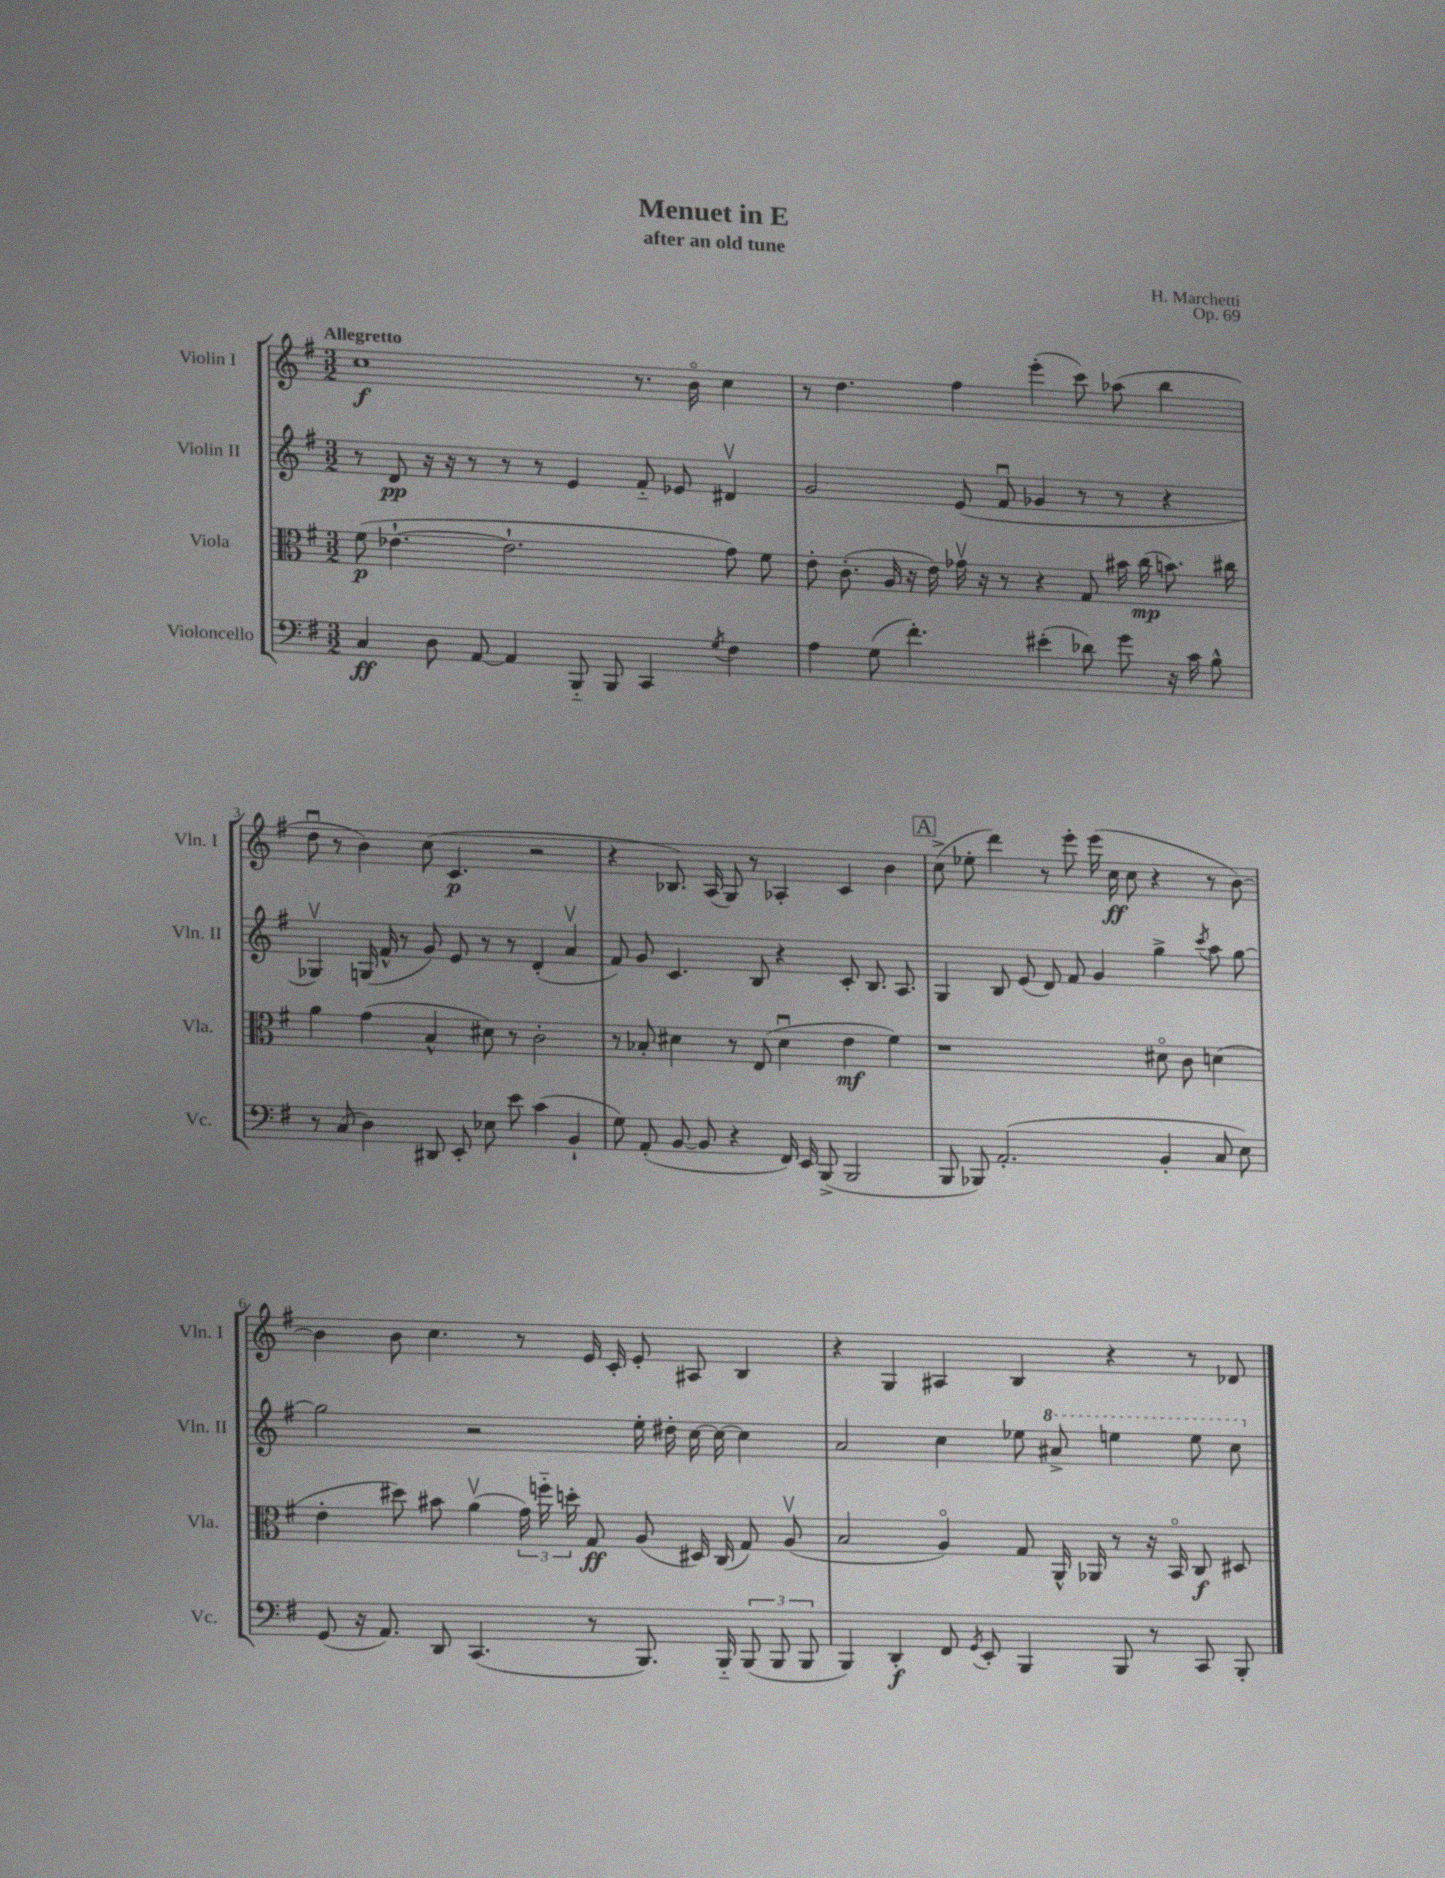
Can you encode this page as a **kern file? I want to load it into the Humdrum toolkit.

**kern	**dynam	**kern	**dynam	**kern	**dynam	**kern	**dynam
*part4	*part4	*part3	*part3	*part2	*part2	*part1	*part1
*staff4	*staff4	*staff3	*staff3	*staff2	*staff2	*staff1	*staff1
*I"Violoncello	*	*I"Viola	*	*I"Violin II	*	*I"Violin I	*
*I'Vc.	*	*I'Vla.	*	*I'Vln. II	*	*I'Vln. I	*
*clefF4	*	*clefC3	*	*clefG2	*	*clefG2	*
*k[f#]	*	*k[f#]	*	*k[f#]	*	*k[f#]	*
*M3/2	*	*M3/2	*	*M3/2	*	*M3/2	*
=1	=1	=1	=1	=1	=1	=1	=1
!	!	!	!	!	!	!LO:TX:a:B:t=Allegretto	!
4C/	ff	(8f#\	p	8r	.	1cc	f
.	.	[4.e-X`\	.	8d/	pp	.	.
8D\	.	.	.	16r	.	.	.
.	.	.	.	16r	.	.	.
[8AA/	.	.	.	8r	.	.	.
4AA/]	.	2.e-`\]	.	8r	.	.	.
.	.	.	.	8r	.	.	.
8BBB/	.	.	.	4e/	.	.	.
8BBB/	.	.	.	.	.	.	.
4CC/	.	.	.	8f#/	.	8.r	.
.	.	.	.	8e-X/	.	.	.
.	.	.	.	.	.	16b\	.
8qG/	.	.	.	.	.	.	.
4F#\	.	8g\)	.	4d#Xv/	.	4cc\	.
.	.	8f#\	.	.	.	.	.
=2	=2	=2	=2	=2	=2	=2	=2
4A\	.	8e'\	.	2g/	.	8r	.
.	.	(8.c'\	.	.	.	4.dd\	.
(8G\	.	.	.	.	.	.	.
.	.	16A/	.	.	.	.	.
4.f#'\)	.	16r	.	.	.	.	.
.	.	16e\)	.	.	.	.	.
.	.	16g-Xv\	.	(8e/	.	4ff#\	.
.	.	16r	.	.	.	.	.
.	.	8r	.	8f#u/	.	.	.
(4e#X'\	.	4r	.	4g-X/	.	(4eee'\	.
8d-X\)	.	8G/	.	8r	.	8ccc\)	.
8g\	.	16b#X\	.	8r	.	(8aa-X\	.
.	.	(16cc\	mp	.	.	.	.
16r	.	8.bn\)	.	4r	.	4bb\	.
16c\	.	.	.	.	.	.	.
8B^^\	.	.	.	.	.	.	.
.	.	16cc#X\	.	.	.	.	.
!!LO:LB:g=z
=3	=3	=3	=3	=3	=3	=3	=3
8r	.	4a\	.	4G-Xv/)	.	8ddu\	.
(8C/	.	.	.	.	.	8r	.
4D\)	.	(4g\	.	(16Gn/	.	4b\)	.
.	.	.	.	16f#^^/	.	.	.
.	.	.	.	8r	.	.	.
8DD#X/	.	4B^^/	.	8g/)	.	(8cc\	.
8EE'/	.	.	.	8e/	.	4.c/	p
8E-X\	.	8d#X\)	.	8r	.	.	.
8e\	.	8r	.	8r	.	.	.
(4c\	.	2c'\	.	(4d'/	.	2r	.
4BB`/	.	.	.	4av/	.	.	.
=4	=4	=4	=4	=4	=4	=4	=4
8G\)	.	8r	.	8f#/)	.	4r	.
(8AA'/	.	8B-X'/	.	8g/	.	.	.
[8BB/	.	4d#X\	.	4.c/	.	8.B-X/)	.
8BB/]	.	.	.	.	.	.	.
.	.	.	.	.	.	(16A/	.
4r	.	8r	.	.	.	8G/)	.
.	.	(8E/	.	8B/	.	8r	.
16FF#/)	.	4d#u\	.	4r	.	4A-X'/	.
16EE/	.	.	.	.	.	.	.
(8BBB^/	.	.	.	.	.	.	.
2BBB/	.	4e\	mf	8c'/	.	4c/	.
.	.	.	.	8.B/	.	.	.
.	.	4f#\)	.	.	.	4b\	.
.	.	.	.	8.A/	.	.	.
!!LO:REH:place=s1:t=A
=5	=5	=5	=5	=5	=5	=5	=5
8BBB/	.	1r	.	4G/	.	(8cc^\	.
8BBB-X/)	.	.	.	.	.	8ee-X'\	.
(2.AA'/	.	.	.	8B/	.	4ddd\)	.
.	.	.	.	(8e/	.	.	.
.	.	.	.	8d/)	.	8r	.
.	.	.	.	8f#/	.	8eee'\	.
.	.	.	.	4g/	.	(16eee\	.
.	.	.	.	.	.	16cc\	ff
.	.	.	.	.	.	8cc\	.
4BB'/	.	8d#X\	.	4gg^\	.	4r	.
.	.	8c\	.	.	.	.	.
.	.	.	.	8qccc/	.	.	.
8C/	.	(4dn\	.	8aa\	.	8r	.
8E\)	.	.	.	[8gg\	.	[8b\)	.
!!LO:LB:g=z
=6	=6	=6	=6	=6	=6	=6	=6
(8GG/	.	4e'\	.	2gg\]	.	4b\]	.
16r	.	.	.	.	.	.	.
8.AA/)	.	.	.	.	.	.	.
.	.	8dd#X\)	.	.	.	8b\	.
8DD/	.	8b#X\	.	.	.	4.cc\	.
(4.CC/	.	(4av\	.	2r	.	.	.
.	.	24g\)	.	.	.	8r	.
.	.	24ffn\	.	.	.	.	.
.	.	24ddn'\	.	.	.	.	.
8r	.	8G/	ff	.	.	16e/	.
.	.	.	.	.	.	16c'/	.
8.BBB/)	.	(8A/	.	16ee'\	.	8e'/	.
.	.	.	.	16dd#X'\	.	.	.
.	.	16D#X/)	.	[16cc\	.	8A#X/	.
16BBB/	.	(16C/	.	16cc\_	.	.	.
(12BBB/	.	8G/)	.	4cc\]	.	4B/	.
12BBB/	.	.	.	.	.	.	.
.	.	(8Av/	.	.	.	.	.
12BBB/	.	.	.	.	.	.	.
=7	=7	=7	=7	=7	=7	=7	=7
4BBB/)	.	2B/	.	2a/	.	4r	.
4DD'/	f	.	.	.	.	4G/	.
8FF#/	.	4A/)	.	4cc\	.	4A#X/	.
8qGG/	.	.	.	.	.	.	.
8EE'/	.	.	.	.	.	.	.
4BBB/	.	8G/	.	8ee-X\	.	4B/	.
*	*	*	*	*8va	*	*	*
.	.	16AA^^/	.	8aa#X^/	.	.	.
.	.	16AA-X/	.	.	.	.	.
8BBB/	.	8r	.	4eeen\	.	4r	.
8r	.	16r	.	.	.	.	.
.	.	16BB/	.	.	.	.	.
8CC/	.	8C/	f	8eee\	.	8r	.
8BBB'/	.	8D#X/	.	8ccc\	.	8d-X/	.
*	*	*	*	*X8va	*	*	*
==	==	==	==	==	==	==	==
*-	*-	*-	*-	*-	*-	*-	*-
